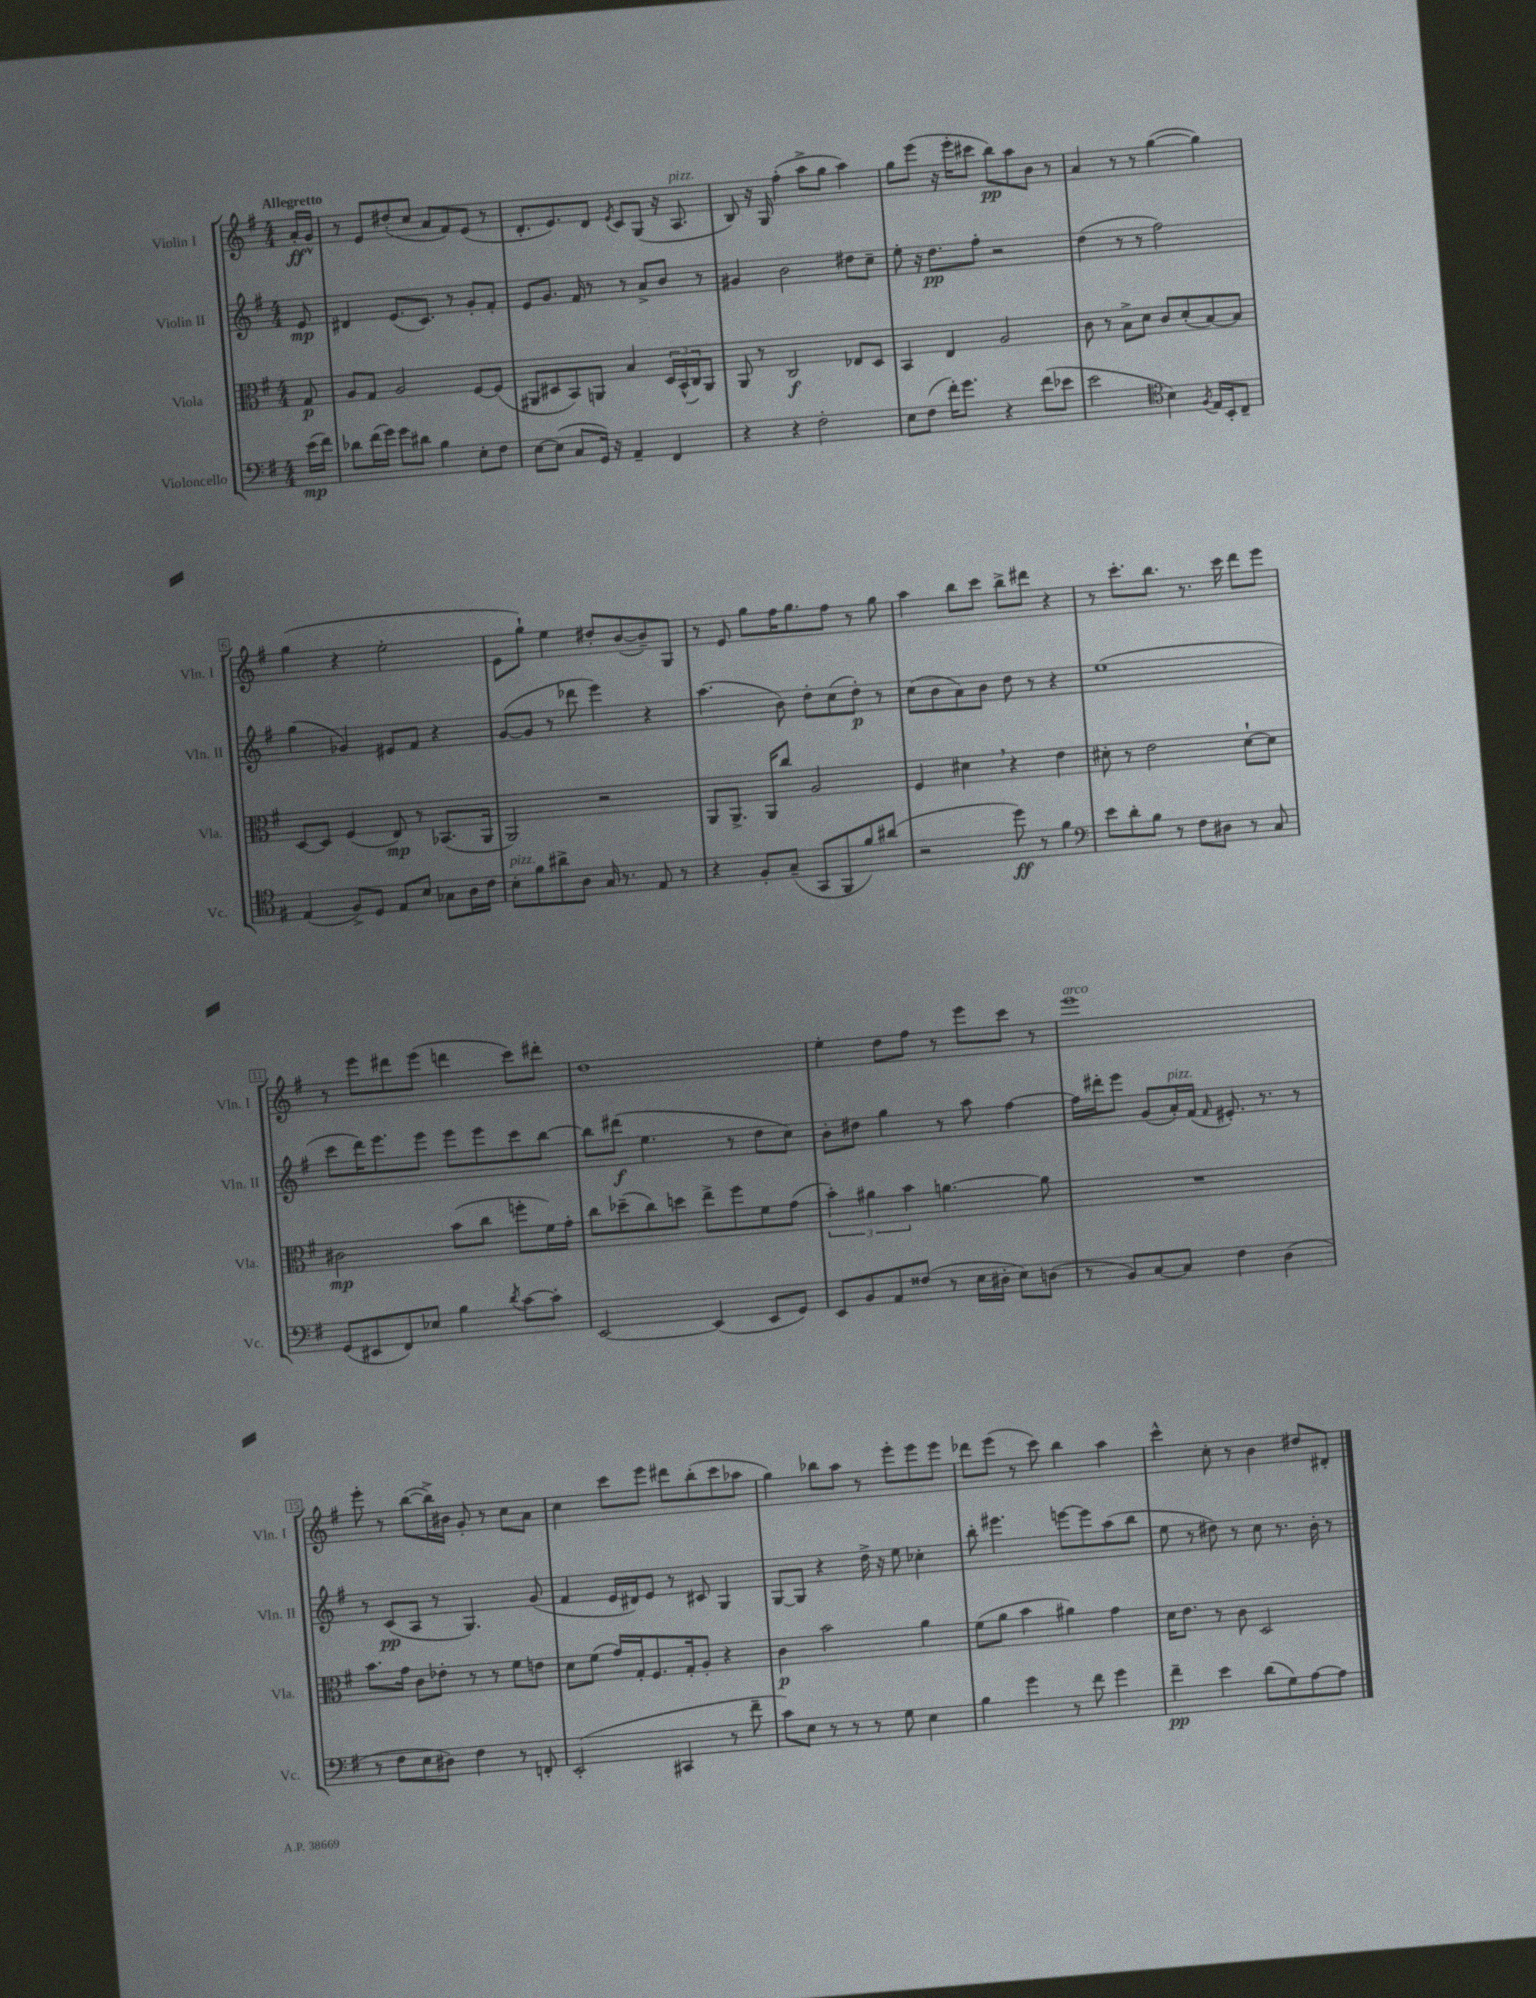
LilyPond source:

<<
\new StaffGroup <<
\new Staff = "s0" \with { instrumentName = "Violin I" shortInstrumentName = "Vln. I" } {
    \clef treble \key g \major \numericTimeSignature \time 4/4 \partial 8 \tempo "Allegretto"
    a'16-.\ff g'16-^ |
    r8 e'8 dis''8-.( c''8 a'8 fis'8) e'8( r8 |
    d'8.-. e'8.) d'8 \acciaccatura { e'8 } c'8 g8( r16 a8.^\markup { \italic "pizz." } |
    b8) r16 g16 fis''4-.( a''8-> g''8 a''4) |
    g''8 e'''8( r16 e'''16-. cis'''8 b''8\pp) a''8 b'8 r8 |
    a'4 r8 r8 g''4~( g''4) |
    g''4( r4 e''2-. |
    e'8 g''8-!) e''4 dis''8-. b'8~( b'8--) g8 |
    r8 e'8 g''8 fis''16 g''8. fis''8 r8 g''8 |
    a''4 b''8 c'''8 b''8-> dis'''8 r4 |
    r8 c'''8.-. b''8. r8. c'''16 d'''8 e'''8 |
    r8 e'''8 dis'''8 e'''8( d'''4 c'''8) dis'''8-. |
    d''1 |
    e''4-. d''8 fis''8 r8 e'''8 c'''8 r8 |
    e'''1^\markup { \italic "arco" } |
    e'''8-. r8 b''8~( b''16->) bis'16 g'8-. r8 c''8 a'8 |
    c''4 c'''8 e'''8 dis'''8 b''8-.( c'''8 aes''8 |
    g''4) bes''8 a''8 r8 e'''8-. e'''8 e'''8 |
    des'''8 e'''8( r8 c'''8) b''4 a''4 |
    c'''4-^ c''8-. r8 b'4 dis''8 dis'8-. \bar "|." |
}
\new Staff = "s1" \with { instrumentName = "Violin II" shortInstrumentName = "Vln. II" } {
    \clef treble \key g \major \numericTimeSignature \time 4/4 \partial 8
    e'8\mp |
    dis'4 e'8.( c'8.) r8 g'8-. fis'8-. |
    e'8 g'8. fis'16 r8 r8 a'8-> b'8 r8 |
    gis'4 b'2 dis''8 c''8-- |
    e''8-. r16 d''8.\pp fis''8-. r2 |
    d''4( r8 r8 fis''2) |
    g''4( ges'4) eis'8 fis'8 r4 |
    g'8~( g'8 r8 des'''8 e'''4) r4 |
    a''4.( b'8) d''8-. c''8( d''8-.\p) r8 |
    c''8( b'8 a'8) b'8 d''8 r8 r4 |
    e''1( |
    c'''8 d'''16) e'''8. e'''8 e'''8 e'''8 c'''8 b''8~ |
    b''8 dis'''8\f( e''4. r8 d''8 c''8) |
    b'8-. dis''8 g''4 r8 a''8 fis''4~ |
    fis''16 dis'''16-. e'''8 g'8( a'16-.^\markup { \italic "pizz." }) fis'16( \grace { fis'16 } eis'8.-.) r8. r8 |
    r8 c'8\pp( a8 r8 g4.) g'8( |
    fis'4 e'16 dis'16) e'8 r8 cis'8 g4 |
    g8~ g8 r4 d''16-> r16 e''8 ces''4-. |
    b''8-. eis'''4. e'''8~ e'''8 a''8( b''8 |
    e''8 r8 dis''8) r8 c''8 r8. b'16-. r8 \bar "|." |
}
\new Staff = "s2" \with { instrumentName = "Viola" shortInstrumentName = "Vla." } {
    \clef alto \key g \major \numericTimeSignature \time 4/4 \partial 8
    g8\p |
    a8 g8 a2 fis8~ fis8( |
    ais,8 dis8 b,8) a,8 b4 \tuplet 3/2 { dis16 b,16-^( c16) } a,8 |
    a,8 r8 c2\f ees8 d8 |
    b,4 e4 a2 |
    c'8 r8 b8-> d'8 c'8 d'8-.( b8~) b8 |
    d8~ d8 fis4( e8\mp) r8 bes,8.( a,16 |
    a,2) r2 |
    a,8 a,8.-> a,16 c''8 a2 |
    fis4 dis'4 \breathe r4 e'4 |
    dis'8-. r8 e'2 dis'8~-! dis'8 |
    cis'2\mp b'8( c''8 f''8-. fis'16) g'16-. |
    c''8 des''8--( c''8) d''8 e''8-> fis''8 fis'8 g'8( |
    \tuplet 3/2 { b'4-.) ais'4 b'4 } a'4.~ a'8 |
    R1 |
    b'8. g'16 c'8 ees'8-. r8 r8 fis'8 e'8 |
    d'8 fis'8( g'16) g16-. fis8. g16-. a8-. r4 |
    c'4\p b'2 a'4 |
    fis'8( a'8 b'4 ais'4) g'4 |
    d'16 e'8. r8 c'8 d2 \bar "|." |
}
\new Staff = "s3" \with { instrumentName = "Violoncello" shortInstrumentName = "Vc." } {
    \clef bass \key g \major \numericTimeSignature \time 4/4 \partial 8
    e'16\mp( fis'16) |
    des'8 fis'16( g'16) g'8 dis'8 b4 e8-. fis8 |
    e8~ e8( c8 g,16) r16 a,4-- fis,4 |
    r4 r4 fis2-. |
    e8 fis8( fis'16-.) g'8. r4 fis'8( ees'8 |
    e'2 \clef tenor b4) \acciaccatura { fis8 } e16 b,16-. c8-- |
    e4( fis8->) d8 e8 b8 ges8 a16 c'16 |
    b8-.^\markup { \italic "pizz." } fis'8 ais'8-> a8 g16 r8. e8 r8 |
    r4 fis8-. g8--( g,8 fis,8 fis'8) ais'8( |
    r2 d''8\ff) r8 fis'4 |
    \clef bass e'8 d'8-. b8 r8 fis8 dis8 r8 c8 |
    g,8( eis,8 fis,8) ees8 b4 \acciaccatura { d'8 } c'8~ c'8-. |
    e,2~ e,4( e,8 g,8) |
    e,8 b,8 a,8 fisis8( r8 e16 dis16-. e8) d8( |
    r8 b,8) c8~ c8 fis4 d4( |
    r8 fis8 e8 dis8) fis4 r8 f,8-. |
    e,2-.( cis,4 r8 fis'8-- |
    c'8) e8 r8 r8 r8 g8 e4 |
    b4 g'4 r8 fis'8 g'4 |
    fis'4--\pp e'4 d'8( g8) a8~ a8 \bar "|." |
}
>>
>>
\layout { \context { \Score \override BarNumber.stencil = #(make-stencil-boxer 0.1 0.3 ly:text-interface::print) } }
